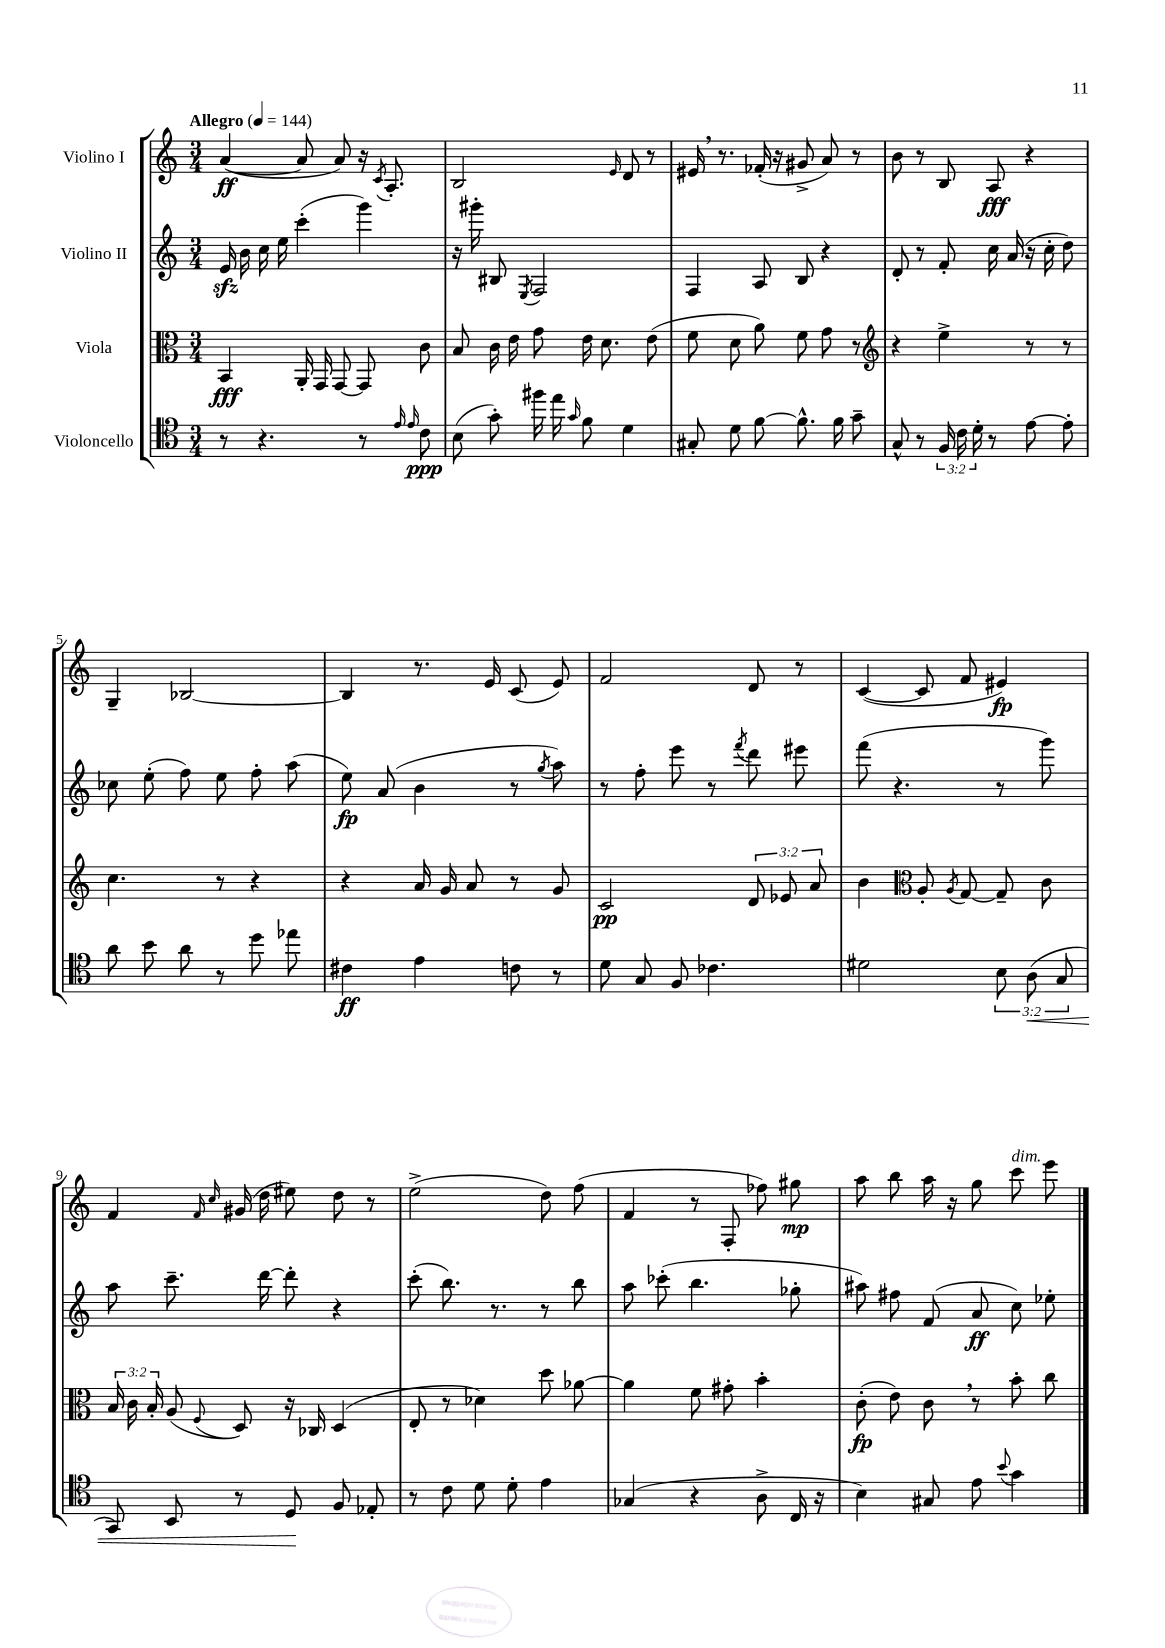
<<
\new StaffGroup <<
\new Staff = "s0" \with { instrumentName = "Violino I" } {
    \clef treble \key c \major \numericTimeSignature \time 3/4 \tempo "Allegro" 4 = 144
    \autoBeamOff a'4~\ff( a'8 a'8) r16 \acciaccatura { c'8 } a8.-. |
    b2 \grace { e'16 } d'8 r8 |
    eis'16 \breathe r8. fes'16-.( r16 gis'8-> a'8) r8 |
    b'8 r8 b8 a8\fff r4 |
    g4-- bes2~ |
    bes4 r8. e'16 c'8( e'8) |
    f'2 d'8 r8 |
    c'4~( c'8 f'8 eis'4\fp) |
    f'4 \grace { f'16 c''16 } gis'16( d''16 eis''8) d''8 r8 |
    e''2->( d''8) f''8( |
    f'4 r8 f8-. fes''8) gis''8\mp |
    a''8 b''8 a''16 r16 g''8 c'''8^\markup { \italic "dim." } e'''8 \bar "|." |
}
\new Staff = "s1" \with { instrumentName = "Violino II" } {
    \clef treble \key c \major \numericTimeSignature \time 3/4
    \autoBeamOff e'16\sfz b'16 c''16 e''16 c'''4-.( g'''4) |
    r16 gis'''16-. bis8 \acciaccatura { e8 } f2 |
    f4 a8 b8 r4 |
    d'8-. r8 f'8-. c''16 a'16( r16 c''16-. d''8) |
    ces''8 e''8-.( f''8) e''8 f''8-. a''8( |
    e''8\fp) a'8( b'4 r8 \acciaccatura { g''8 } a''8) |
    r8 f''8-. e'''8 r8 \acciaccatura { f'''8 } d'''8 eis'''8 |
    f'''8( r4. r8 g'''8) |
    a''8 c'''8.-- d'''16~ d'''8-. r4 |
    c'''8-.( b''8.) r8. r8 b''8 |
    a''8 ces'''8-.( b''4. ges''8-. |
    ais''8) fis''8 f'8( a'8\ff c''8) ees''8-. \bar "|." |
}
\new Staff = "s2" \with { instrumentName = "Viola" } {
    \clef alto \key c \major \numericTimeSignature \time 3/4 \override Staff.TupletNumber.text = #tuplet-number::calc-fraction-text
    \autoBeamOff b,4\fff a,16-. g,16 g,8~ g,8 c'8 |
    b8 c'16 e'16 g'8 e'16 d'8. e'8( |
    f'8 d'8 a'8) f'8 g'8 r8 |
    \clef treble r4 e''4-> r8 r8 |
    c''4. r8 r4 |
    r4 a'16 g'16 a'8 r8 g'8 |
    c'2\pp \tuplet 3/2 { d'8 ees'8 a'8 } |
    b'4 \clef alto a8-. \acciaccatura { a8 } g8~ g8-- c'8 |
    \tuplet 3/2 { b16 c'16 b16-. } a8( \appoggiatura { f8 } d8) r16 ces16 d4( |
    e8-. r8 des'4) d''8 aes'8~ |
    aes'4 f'8 gis'8-. b'4-. |
    c'8-.\fp( e'8) c'8 \breathe r8 b'8-. c''8 \bar "|." |
}
\new Staff = "s3" \with { instrumentName = "Violoncello" } {
    \clef tenor \key c \major \numericTimeSignature \time 3/4 \override Staff.TupletNumber.text = #tuplet-number::calc-fraction-text
    \autoBeamOff r8 r4. r8 \grace { e'16 e'16 } c'8\ppp |
    b8( g'8-.) fis''16 e''16 \grace { g'16 } f'8 d'4 |
    gis8-. d'8 f'8~ f'8.-^ f'16 g'8-- |
    g8-^ r8 \tuplet 3/2 { f16 c'16 d'16-. } r8 e'8~ e'8-. |
    a'8 b'8 a'8 r8 d''8 ees''8 |
    cis'4\ff e'4 c'8 r8 |
    d'8 g8 f8 ces'4. |
    dis'2 \tuplet 3/2 { b8 a8\<( g8 } |
    g,8) b,8 r8 d8\! f8 ees8-. |
    r8 c'8 d'8 d'8-. e'4 |
    ges4( r4 a8-> c16 r16 |
    b4) gis8 e'8 \appoggiatura { b'8 } g'4 \bar "|." |
}
>>
>>
